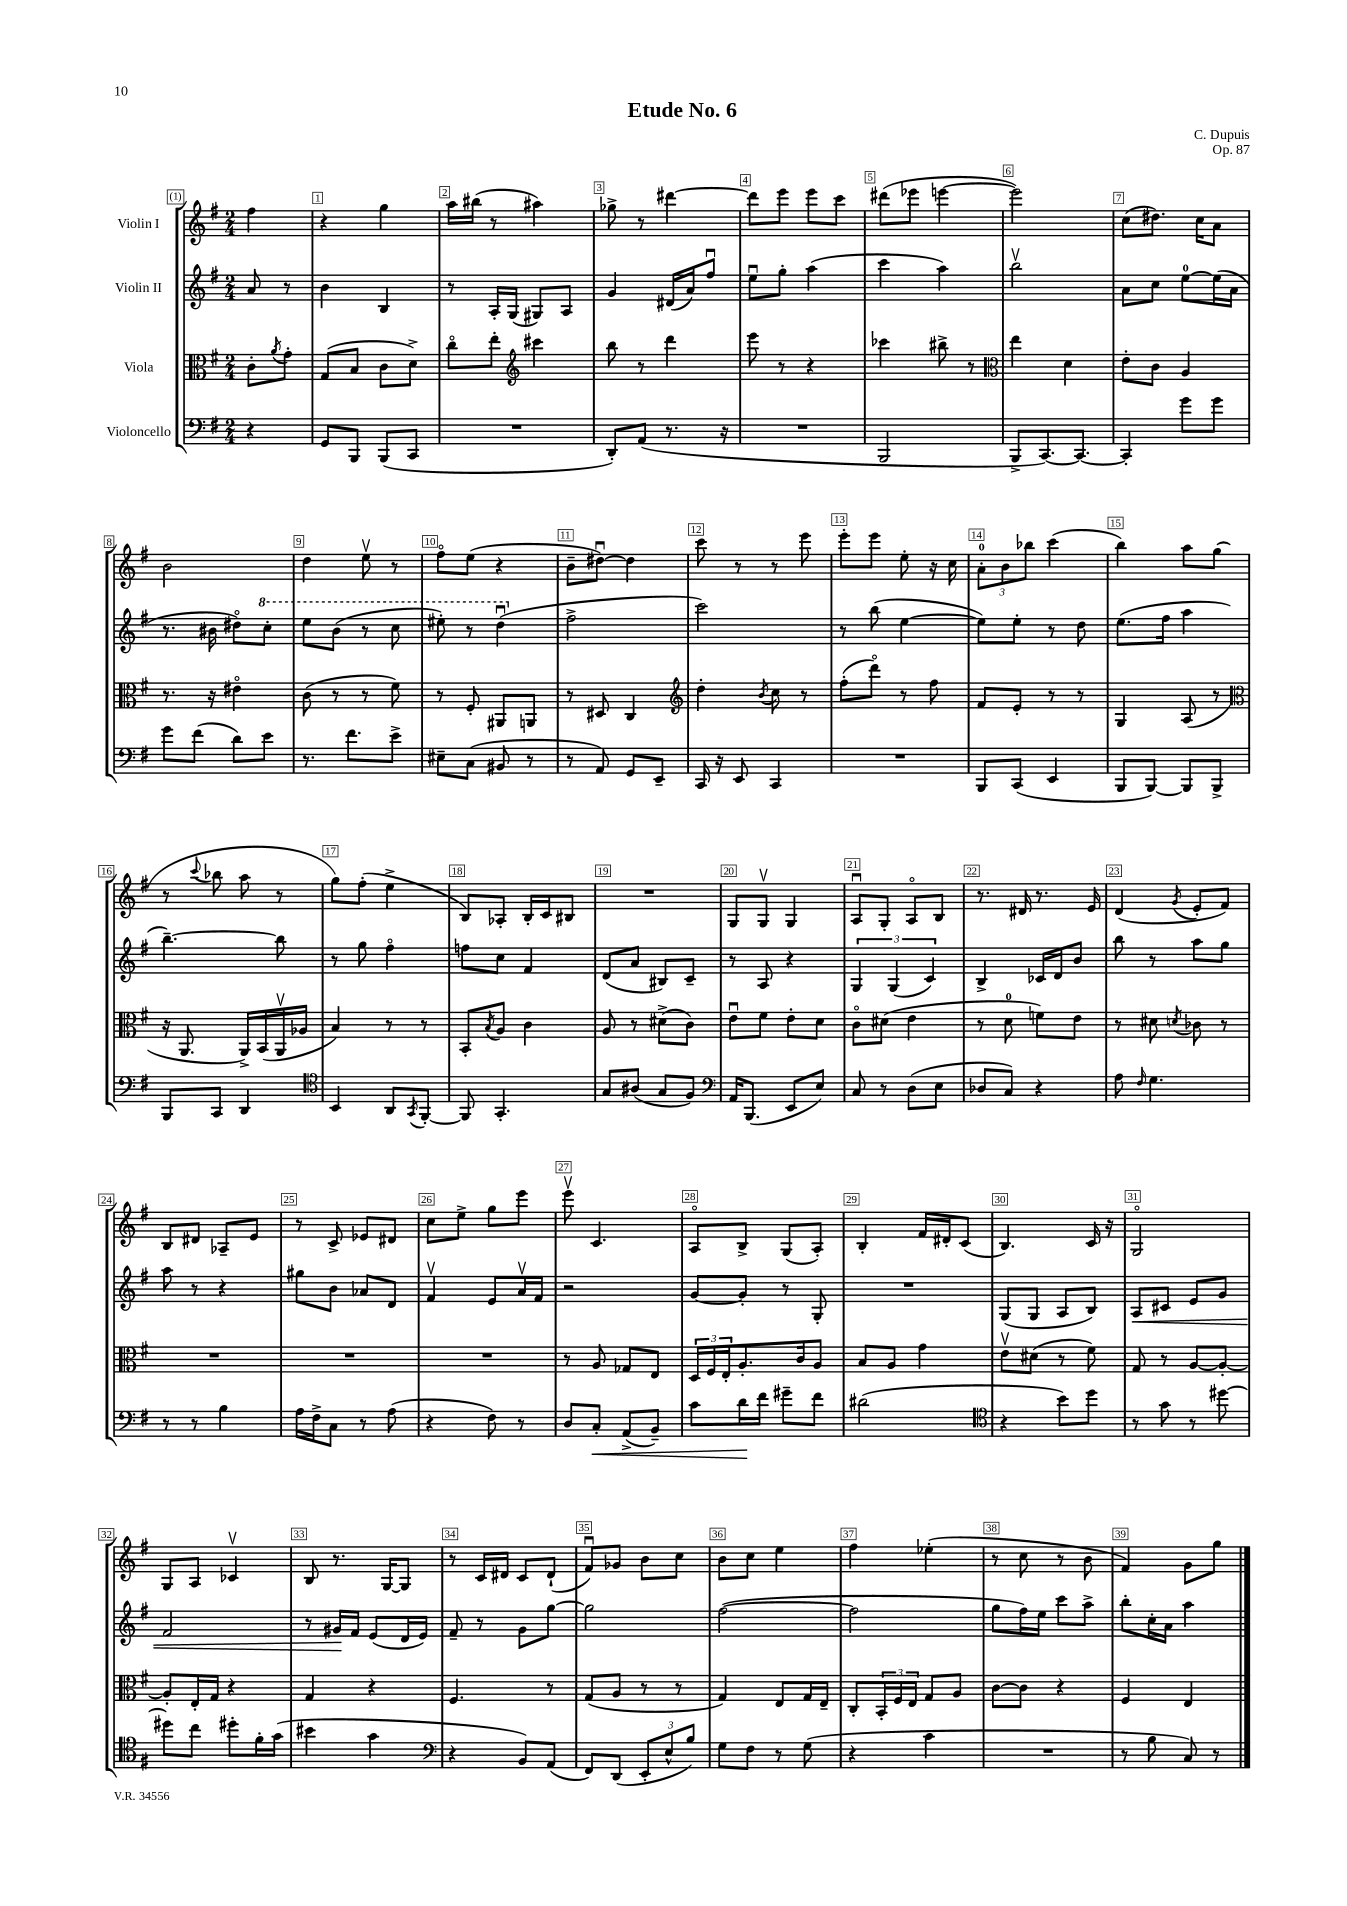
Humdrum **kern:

**kern	**kern	**kern	**kern
*staff4	*staff3	*staff2	*staff1
*clefF4	*clefC3	*clefG2	*clefG2
*k[f#]	*k[f#]	*k[f#]	*k[f#]
*M2/4	*M2/4	*M2/4	*M2/4
4r	8c'	8a	4ff#
.	8qa	.	.
.	8g'	8r	.
=	=	=	=
8GG	(8G	4b	4r
8BBB	8B	.	.
(8BBB	8c	4B	4gg
8CC	8d^)	.	.
=	=	=	=
2r	8cco	8r	16aa
.	.	.	(16bb#
.	8ee'	16A'	8r
.	.	(16G	.
*	*clefG2	*	*
.	4ccc#	8G#)	4aa#)
.	.	8A	.
=	=	=	=
8DD')	8bb	4g	8gg-^
(8AA	8r	.	8r
8.r	4ddd	(16d#	[4ddd#
.	.	16a)	.
.	.	8ff#u	.
16r	.	.	.
=	=	=	=
2r	8eee	8eeu	8ddd#]
.	8r	8gg'	8eee
.	4r	(4aa	8eee
.	.	.	8ccc
=	=	=	=
2BBB	4ccc-	4ccc	(8ddd#
.	.	.	8eee-
.	8bb#^	4aa)	[4eee
.	8r	.	.
=	=	=	=
*	*clefC3	*	*
8BBB^	4ee	2bbv	2eee])
[8.CC)	.	.	.
.	4d	.	.
8.CC_	.	.	.
=	=	=	=
4CC']	8e'	8a	(8cc
.	8c	8cc	8.dd#)
8g	4A	[8ee	.
.	.	.	16cc
8g	.	(16ee]	8a
.	.	16a	.
=	=	=	=
8g	8.r	8.r	2b
(8f#	.	.	.
.	16r	16b#	.
8d)	4e#o	8dd#o)	.
8e	.	8ccc'	.
=	=	=	=
8.r	(8c	8eee	4dd
.	8r	(8bb	.
8.f#	.	.	.
.	8r	8r	8eev
8e^	8f#)	8ccc	8r
=	=	=	=
8E#~	8r	8eee#')	8ff#o
(8C	8F#'	8r	(8ee
8BB#	8AA#	(4dddu	4r
8r	8AA	.	.
=	=	=	=
8r	8r	2ff#^	8b~
8AA)	8D#	.	[8dd#u)
8GG	4C	.	4dd#]
8EE~	.	.	.
=	=	=	=
*	*clefG2	*	*
16CC	4dd'	2ccc)	8ccc
16r	.	.	.
8EE	.	.	8r
.	8qb	.	.
4CC	8cc	.	8r
.	8r	.	8eee
=	=	=	=
2r	(8ff#'	8r	8eee'
.	8dddo)	(8bb	8eee
.	8r	[4ee	8ee'
.	8ff#	.	16r
.	.	.	16cc
=	=	=	=
8BBB	8f#	8ee])	12a'
.	.	.	12b
(8CC	8e'	8ee'	.
.	.	.	12bb-
4EE	8r	8r	(4ccc
.	8r	8dd	.
=	=	=	=
8BBB	4G	(8.ee	4bb)
[8BBB)	.	.	.
.	.	16ff#	.
8BBB]	(8A	4aa	8aa
8BBB^	8r	.	(8gg
=	=	=	=
*	*clefC3	*	*
8BBB	16r	[4.bb~)	8r
.	8.AA	.	.
.	.	.	8qqccc
8CC	.	.	8bb-
4DD	16AA^)	.	8aa
.	(16BB	.	.
.	16AAv	8bb]	8r
.	16A-	.	.
=	=	=	=
*clefC4	*	*	*
4BB	4B)	8r	8gg)
.	.	8gg	(8ff#'
8AA	8r	4ff#o	4ee^
8qGG	.	.	.
[8FF#'	8r	.	.
=	=	=	=
8FF#]	8BB'	8ff	8B)
.	8qB	.	.
4.GG'	8A	8cc	8A-'
.	4c	4f#	16B'
.	.	.	16c
.	.	.	8B#
=	=	=	=
8G	8A	(8d	2r
(8A#	8r	8a	.
8G	(8d#^	8B#)	.
8F#)	8c)	8c~	.
=	=	=	=
*clefF4	*	*	*
16AA	8eu	8r	8G
(8.BBB	.	.	.
.	8f#	8A	8Gv
8EE	8e'	4r	4G
8E)	8d	.	.
=	=	=	=
8C	8co	6G	8Au
8r	(8d#	.	8G'
.	.	(6G	.
(8D	4e	.	8Ao
.	.	6c)	.
8E	.	.	8B
=	=	=	=
8D-	8r	4B^	8.r
8C)	8d	.	.
.	.	.	16d#
4r	8f)	16c-	8.r
.	.	16d	.
.	8e	8b	.
.	.	.	16e
=	=	=	=
8A	8r	8bb	(4d
16qqF#	.	.	.
4.G	8d#	8r	.
.	8qd	.	8qg
.	8c-	8aa	8e'
.	8r	8gg	8f#)
=	=	=	=
8r	2r	8aa	8B
8r	.	8r	8d#
4B	.	4r	8A-~
.	.	.	8e
=	=	=	=
16A	2r	8gg#	8r
16F#^	.	.	.
8C	.	8b	8c^
8r	.	8a-	8e-
(8A	.	8d	8d#
=	=	=	=
4r	2r	4f#v	8cc
.	.	.	8ee^
8F#)	.	8e	8gg
8r	.	16av	8eee
.	.	16f#	.
=	=	=	=
8D	8r	2r	8eeev
8C'	8A	.	4.c
(8AA^	8G-	.	.
8BB~)	8E	.	.
=	=	=	=
8c	24D	[8g	8Ao
.	24F#	.	.
.	24E'	.	.
16d	8.A'	8g']	8B^
16f#	.	.	.
8g#~	.	8r	(8G
.	16c	.	.
8f#	8A	8G'	8A')
=	=	=	=
(2d#	8B	2r	4B'
.	8A	.	.
.	4g	.	16f#
.	.	.	16d#'
.	.	.	(8c
=	=	=	=
*clefC4	*	*	*
4r	8ev	(8G	4.B)
.	(8d#	8G	.
8b)	8r	8A	.
8dd	8f#)	8B)	16c
.	.	.	16r
=	=	=	=
8r	8G	8A	2Go
8g	8r	8c#	.
8r	[8A	8e	.
[8dd#	8A'_	8g	.
=	=	=	=
8dd#]	8A']	2f#	8G
8cc	16E'	.	8A
.	16G	.	.
8dd#'	4r	.	4c-v
16f#'	.	.	.
(16g	.	.	.
=	=	=	=
4b#	4G	8r	8B
.	.	16g#	8.r
.	.	16f#	.
4g	4r	(8e	.
.	.	.	[16G
.	.	16d	8G]
.	.	16e)	.
=	=	=	=
*clefF4	*	*	*
4r	4.F#	8f#~	8r
.	.	8r	16c
.	.	.	16d#
8BB)	.	8g	8c
(8AA	8r	[8gg	(8d#`
=	=	=	=
8FF#)	(8G	2gg]	8f#u)
(8DD	8A	.	8g-
12EE'	8r	.	8b
12E^^	.	.	.
.	8r	.	8cc
12B)	.	.	.
=	=	=	=
8G	4G)	([2ff#	8b
8F#	.	.	8cc
8r	8E	.	4ee
(8G	16G	.	.
.	16E~	.	.
=	=	=	=
4r	8C'	2ff#]	4ff#
.	24BB'	.	.
.	24F#	.	.
.	24E	.	.
4c	8G	.	(4ee-'
.	8A	.	.
=	=	=	=
2r	[8c	8gg	8r
.	8c]	16ff#)	8cc
.	.	16ee	.
.	4r	8ccc	8r
.	.	8aa^	8b
=	=	=	=
8r	4F#	8bb'	4f#)
8B	.	16cc'	.
.	.	16a	.
8C)	4E	4aa	8g
8r	.	.	8gg
==	==	==	==
*-	*-	*-	*-
